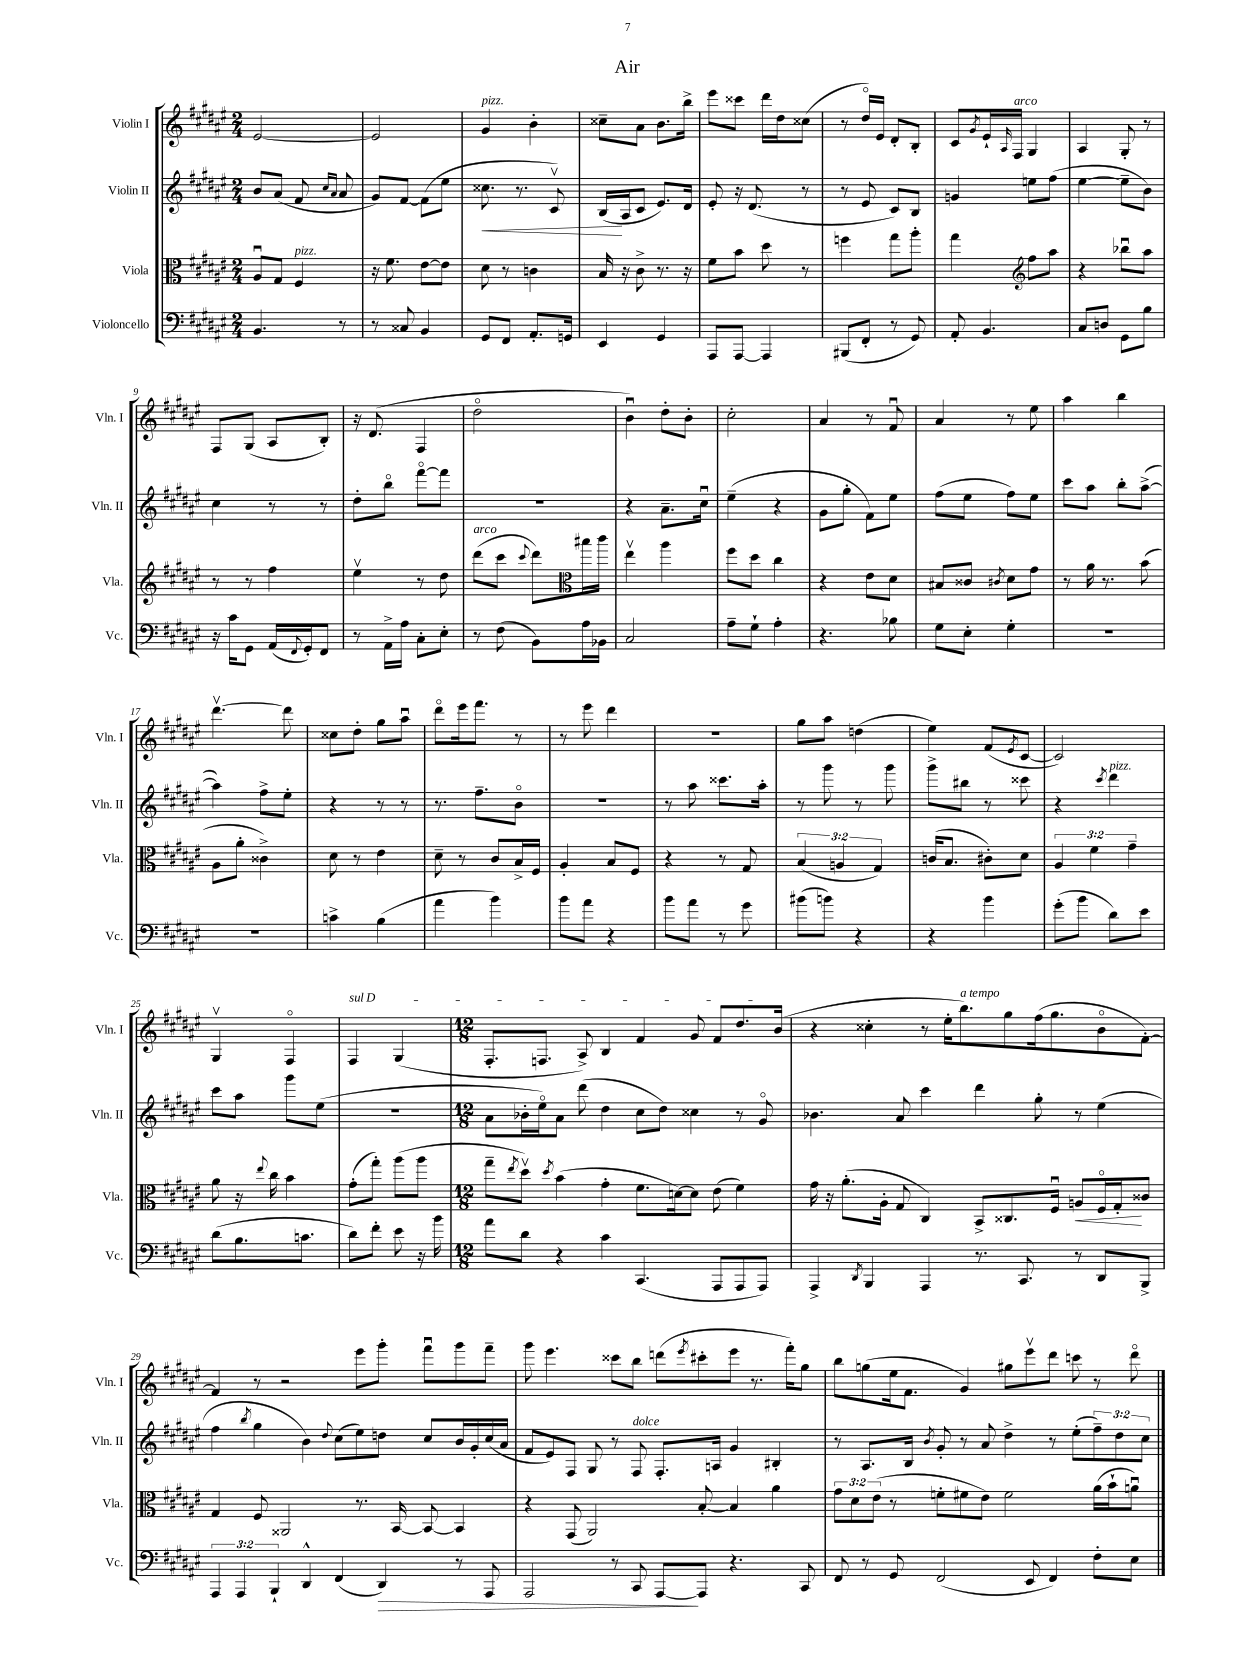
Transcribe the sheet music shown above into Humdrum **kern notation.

**kern	**dynam	**kern	**dynam	**kern	**dynam	**kern
*part4	*part4	*part3	*part3	*part2	*part2	*part1
*staff4	*staff4	*staff3	*staff3	*staff2	*staff2	*staff1
*I"Violoncello	*	*I"Viola	*	*I"Violin II	*	*I"Violin I
*I'Vc.	*	*I'Vla.	*	*I'Vln. II	*	*I'Vln. I
*clefF4	*	*clefC3	*	*clefG2	*	*clefG2
*k[f#c#g#d#a#e#]	*	*k[f#c#g#d#a#e#]	*	*k[f#c#g#d#a#e#]	*	*k[f#c#g#d#a#e#]
*M2/4	*	*M2/4	*	*M2/4	*	*M2/4
=1	=1	=1	=1	=1	=1	=1
4.BB/	.	8A#u/L	.	8b/L	.	[2e#/
.	.	8G#/J	.	(8a#/J	.	.
!	!	!LO:TX:a:i:t=pizz.	!	!	!	!
.	.	4F#/	.	8f#/	.	.
.	.	.	.	16qqcc#/LL	.	.
.	.	.	.	16qqa#/JJ	.	.
8r	.	.	.	8a#/	.	.
=2	=2	=2	=2	=2	=2	=2
8r	.	16r	.	8g#/L)	.	2e#/]
.	.	8.f#\	.	.	.	.
8C##X/	.	.	.	[8f#/J	.	.
4BB/	.	[8e#\L	.	(8f#\L]	.	.
.	.	8e#\J]	.	8ee#\J	.	.
=3	=3	=3	=3	=3	=3	=3
!	!	!	!	!	!	!LO:TX:a:i:t=pizz.
!	!	!	!	!	!LO:HP:b	!
8GG#/L	.	8d#\	.	8.cc##X\	<	4g#/
8FF#/J	.	8r	.	.	.	.
.	.	.	.	8.r	.	.
8.AA#'/L	.	4cn\	.	.	.	4b'\
.	.	.	.	8c#v/)	.	.
16GGn/Jk	.	.	.	.	.	.
=4	=4	=4	=4	=4	=4	=4
4EE#/	.	16B/	.	(16B/LL	.	8cc##X~\L
.	.	16r	.	16A#/J	[	.
.	.	8c#^\	.	8c#/J	.	8a#\J
4GG#/	.	8.r	.	8.e#/L)	.	8.b\L
.	.	16r	.	16d#/Jk	.	16bb^\Jk
=5	=5	=5	=5	=5	=5	=5
8AAA#/L	.	8f#\L	.	8e#'/	.	8eee#\L
[8AAA#/J	.	8b\J	.	16r	.	8ccc##X\J
.	.	.	.	(8.d#/	.	.
4AAA#/]	.	8dd#\	.	.	.	16ddd#\LL
.	.	.	.	.	.	16dd#\J
.	.	8r	.	8r	.	(8cc##X\J
=6	=6	=6	=6	=6	=6	=6
(8BBB#X/L	.	4ffn\	.	8r	.	8r
8FF#'/J	.	.	.	8e#/	.	16dd#/LL)
.	.	.	.	.	.	16e#/JJ
8r	.	8gg#\L	.	8c#/L)	.	8d#'/L
8GG#/)	.	8aa#'\J	.	8B/J	.	8B'/J
=7	=7	=7	=7	=7	=7	=7
8AA#'/	.	4gg#\	.	4gn/	.	8c#/L
.	.	.	.	.	.	8qg#/
4.BB/	.	.	.	.	.	16e#`/L
.	.	.	.	.	.	16qqA#/
!	!	!	!	!	!	!LO:TX:a:i:t=arco
.	.	.	.	.	.	16F#/JJ
*	*	*clefG2	*	*	*	*
.	.	8ff#\L	.	8een\L	.	4G#/
.	.	8aa#\J	.	(8ff#\J	.	.
=8	=8	=8	=8	=8	=8	=8
8C#/L	.	4r	.	[4ee#\	.	4A#/
8Dn/J	.	.	.	.	.	.
8GG#\L	.	8bb-Xu\L	.	8ee#~\L]	.	8G#'/
8B\J	.	8aa#\J	.	8b\J)	.	8r
!!LO:LB:g=z
=9	=9	=9	=9	=9	=9	=9
16r	.	8r	.	4cc#\	.	8F#/L
16c#\KL	.	.	.	.	.	.
8GG#\J	.	8r	.	.	.	(8G#/J
(16AA#/LL	.	4ff#\	.	8r	.	8A#/L
8qqFF#/	.	.	.	.	.	.
16GG#'/J)	.	.	.	.	.	.
8FF#/J	.	.	.	8r	.	8B'/J)
=10	=10	=10	=10	=10	=10	=10
8r	.	4ee#v\	.	8dd#'\L	.	16r
.	.	.	.	.	.	(8.d#/
16AA#^\LL	.	.	.	8bb\J	.	.
16A#\JJ	.	.	.	.	.	.
8C#'\L	.	8r	.	[8fff#\L	.	4F#/
8E#'\J	.	8dd#\	.	8fff#\J]	.	.
=11	=11	=11	=11	=11	=11	=11
!	!	!LO:TX:a:i:t=arco	!	!	!	!
8r	.	(8ddd#\L	.	2r	.	2dd#\
(8F#\	.	8ccc#\J	.	.	.	.
.	.	8qqccc#/	.	.	.	.
8BB\L)	.	8ddd#\L)	.	.	.	.
16A#\L	.	16bb#X\L	.	.	.	.
16BB-X\JJ	.	16ccc#\JJ	.	.	.	.
=12	=12	=12	=12	=12	=12	=12
*	*	*clefC3	*	*	*	*
2C#/	.	4ee#v\	.	4r	.	4bu\)
.	.	4aa#\	.	8.a#~\L	.	8dd#'\L
.	.	.	.	.	.	8b'\J
.	.	.	.	16cc#u\Jk	.	.
=13	=13	=13	=13	=13	=13	=13
8A#~\L	.	8ff#\L	.	(4ee#~\	.	2cc#'\
8G#`\J	.	8dd#\J	.	.	.	.
4A#'\	.	4cc#\	.	4r	.	.
=14	=14	=14	=14	=14	=14	=14
4.r	.	4r	.	8g#\L	.	4a#/
.	.	.	.	8gg#'\J	.	.
.	.	8e#\L	.	8f#\L)	.	8r
8B-X\	.	8d#\J	.	8ee#\J	.	8f#u/
=15	=15	=15	=15	=15	=15	=15
8G#\L	.	8B#X/L	.	(8ff#\L	.	4a#/
8E#'\J	.	8c##X/J	.	8ee#\J	.	.
.	.	8qc#X/	.	.	.	.
4G#'\	.	8d#\L	.	8ff#\L)	.	8r
.	.	8g#\J	.	8ee#\J	.	8ee#\
=16	=16	=16	=16	=16	=16	=16
2r	.	8r	.	8ccc#\L	.	4aa#\
.	.	16a#\	.	8aa#\J	.	.
.	.	8.r	.	.	.	.
.	.	.	.	8bb'\L	.	4bb\
.	.	(8b\	.	([8aa#^\J	.	.
!!LO:LB:g=z
=17	=17	=17	=17	=17	=17	=17
2r	.	8A#\L	.	4aa#\])	.	[4.ddd#v\
.	.	8a#'\J	.	.	.	.
.	.	4c##X^\)	.	8ff#^\L	.	.
.	.	.	.	8ee#'\J	.	8ddd#\]
=18	=18	=18	=18	=18	=18	=18
4cn^\	.	8d#\	.	4r	.	8cc##X\L
.	.	8r	.	.	.	8dd#'\J
(4B\	.	4e#\	.	8r	.	8gg#\L
.	.	.	.	8r	.	8aa#u\J
=19	=19	=19	=19	=19	=19	=19
4a#\	.	8d#~\	.	8.r	.	8ddd#\L
.	.	8r	.	.	.	16eee#\k
.	.	.	.	8.ff#~\L	.	8.fff#\J
4b\)	.	8c#/L	.	.	.	.
.	.	16B^/L	.	8b\J	.	8r
.	.	16F#/JJ	.	.	.	.
=20	=20	=20	=20	=20	=20	=20
8b\L	.	4A#'/	.	2r	.	8r
8a#\J	.	.	.	.	.	8eee#\
4r	.	8B/L	.	.	.	4ddd#\
.	.	8F#/J	.	.	.	.
=21	=21	=21	=21	=21	=21	=21
8b\L	.	4r	.	8r	.	2r
8a#\J	.	.	.	8aa#\	.	.
8r	.	8r	.	8.ccc##X\L	.	.
8g#\	.	8G#/	.	.	.	.
.	.	.	.	16aa#'\Jk	.	.
=22	=22	=22	=22	=22	=22	=22
(8b#X\L	.	(6B/	.	8r	.	8gg#\L
8bn\J)	.	.	.	8ggg#\	.	8aa#\J
.	.	6An/	.	.	.	.
4r	.	.	.	8r	.	(4ddn\
.	.	6G#/)	.	.	.	.
.	.	.	.	8ggg#\	.	.
=23	=23	=23	=23	=23	=23	=23
4r	.	(16cn/KL	.	8ggg#^\L	.	4ee#\)
.	.	8.B/J	.	.	.	.
.	.	.	.	8bb#X\J	.	.
4b\	.	8c#X'\L)	.	8r	.	(8f#/L
.	.	.	.	.	.	8qe#/
.	.	8d#\J	.	8ccc##X\	.	[8c#/J
=24	=24	=24	=24	=24	=24	=24
(8g#'\L	.	6A#/	.	4r	.	2c#/])
8b\J	.	.	.	.	.	.
.	.	6f#\	.	.	.	.
.	.	.	.	8qccc#/	.	.
!	!	!	!	!LO:TX:a:i:t=pizz.	!	!
8d#\L)	.	.	.	4ddd#\	.	.
.	.	6g#~\	.	.	.	.
8e#\J	.	.	.	.	.	.
!!LO:LB:g=z
=25	=25	=25	=25	=25	=25	=25
(8d#\L	.	8a#\	.	8ccc#\L	.	4G#v/
8.B\	.	16r	.	8aa#\J	.	.
.	.	8qqee#/	.	.	.	.
.	.	16cc#\	.	.	.	.
.	.	4b\	.	8ggg#\L	.	4F#/
8.cn\J	.	.	.	.	.	.
.	.	.	.	(8ee#\J	.	.
=26	=26	=26	=26	=26	=26	=26
!	!	!	!	!	!	!LO:TX:a:i:t=sul D
8d#\L)	.	(8g#'\L	.	2r	.	4F#/
8f#'\J	.	8gg#'\J)	.	.	.	.
8e#\	.	(8aa#\L	.	.	.	(4G#/
16r	.	8aa#\J	.	.	.	.
16b\	.	.	.	.	.	.
=27	=27	=27	=27	=27	=27	=27
*M12/8	*	*M12/8	*	*M12/8	*	*M12/8
8a#\L	.	8gg#~\L	.	8a#\L	.	8.F#'/L
.	.	8qee#/	.	.	.	.
8d#\J	.	8dd#v\J)	.	16b-X'\L	.	.
.	.	.	.	16ee#\J)	.	8.Fn/J
.	.	8qdd#/	.	.	.	.
4r	.	(4b\	.	8a#\J	.	.
.	.	.	.	(8ddd#\	.	8A#^/)
4c#\	.	4g#'\	.	4dd#\	.	4B/
(4.CC#/	.	8.f#\L	.	8cc#\L	.	4f#/
.	.	.	.	8dd#\J)	.	.
.	.	[16dn\k)	.	.	.	.
.	.	8d\J]	.	4cc##X\	.	8g#/
8AAA#/L	.	(8e#\	.	.	.	8f#/L
8AAA#/	.	4f#\)	.	8r	.	8.dd#/
8AAA#/J)	.	.	.	8g#/	.	.
.	.	.	.	.	.	(16b/Jk
=28	=28	=28	=28	=28	=28	=28
4AAA#^/	.	16g#\	.	4.b-X\	.	4r
.	.	16r	.	.	.	.
.	.	(8.a#'\L	.	.	.	.
8qDD#/	.	.	.	.	.	.
4BBB/	.	.	.	.	.	4cc##X'\
.	.	16A#'\Jk	.	.	.	.
.	.	8G#/	.	8a#/	.	.
4AAA#/	.	4C#/)	.	4ccc#\	.	8r
.	.	.	.	.	.	16ee#'\KL
!	!	!	!	!	!	!LO:TX:a:i:t=a tempo
.	.	.	.	.	.	8.bb\)
8.r	.	8BB^/L	.	4ddd#\	.	.
.	.	8.C##X/	.	.	.	8gg#\
8.CC#/	.	.	.	.	.	.
.	.	.	.	8gg#'\	.	(16ff#\k
.	.	16F#u/Jk	.	.	.	8.gg#\
!	!	!	!LO:HP:b	!	!	!
8r	.	8An/L	<	8r	.	.
8DD#/L	.	16F#/L	.	(4ee#\	.	8b\
.	.	16G#'/J	.	.	.	.
8BBB^/J	.	8c##X/J	[	.	.	[8f#'\J)
!!LO:LB:g=z
=29	=29	=29	=29	=29	=29	=29
6AAA#/	.	4G#/	.	4ff#\	.	4f#/]
6AAA#/	.	.	.	.	.	.
.	.	.	.	8qbb/	.	.
.	.	8F#/	.	4gg#\	.	8r
6BBB`/	.	.	.	.	.	.
.	.	2AA##X/	.	.	.	2r
4DD#^^/	.	.	.	4b\)	.	.
.	.	.	.	8qqdd#/	.	.
(4FF#/	.	.	.	(8cc#\L	.	.
.	.	8.r	.	8ee#\)	.	8eee#\L
!	!LO:HP:b	!	!	!	!	!
4DD#/)	>	.	.	8ddn\J	.	8ggg#'\J
.	.	[16BB/	.	.	.	.
.	.	8BB/_	.	8cc#/L	.	8fff#u\L
8r	.	4BB/]	.	16b/L	.	8ggg#\
.	.	.	.	16g#'/	.	.
8AAA#/	.	.	.	(16cc#/	.	8fff#~\J
.	.	.	.	16a#/JJ	.	.
=30	=30	=30	=30	=30	=30	=30
2AAA#/	.	4r	.	8f#/L	.	8ggg#\
.	.	.	.	8e#/)	.	4.eee#\
.	.	(8GG#/	.	8F#/J	.	.
.	.	2AA#/)	.	8G#/	.	.
8r	.	.	.	8r	.	8ccc##X\L
!	!	!	!	!LO:TX:a:i:t=dolce	!	!
8CC#/	.	.	.	8F#/	.	8bb\J
[8AAA#/L	.	.	.	8.F#'/L	.	(8dddn\L
.	.	.	.	.	.	8qeee#/
8AAA#/J]	]	[8B'/	.	.	.	8ccc#X'\
.	.	.	.	16An/Jk	.	.
4.r	.	4B/]	.	4g#/	.	8eee#\J
.	.	.	.	.	.	8.r
.	.	4a#\	.	4B#X'/	.	.
.	.	.	.	.	.	16fff#'\KL)
8CC#/	.	.	.	.	.	8gg#\J
=31	=31	=31	=31	=31	=31	=31
8FF#/	.	12g#\L	.	8r	.	8bb\L
.	.	12d#\	.	.	.	.
8r	.	.	.	8.A#/L	.	(8ggn\
.	.	(12e#\J	.	.	.	.
8GG#/	.	8r	.	.	.	16ee#\k
.	.	.	.	16B/Jk	.	8.f#\J
.	.	.	.	8qb/	.	.
(2FF#/	.	8fn'\L	.	8g#'/	.	.
.	.	8f#X\	.	8r	.	4g#/)
.	.	8e#\J)	.	8a#/	.	.
.	.	2f#\	.	4dd#^\	.	8gg#X\L
8EE#/	.	.	.	.	.	8eee#v\
4FF#/)	.	.	.	8r	.	8ddd#\J
.	.	.	.	(8ee#'\L	.	8cccn\
8F#'\L	.	(16a#\LL	.	12ff#~\)	.	8r
.	.	16b`\J	.	.	.	.
.	.	.	.	12dd#\	.	.
8E#\J	.	8anu\J)	.	.	.	8ddd#\
.	.	.	.	12cc#\J	.	.
==	==	==	==	==	==	==
*-	*-	*-	*-	*-	*-	*-
